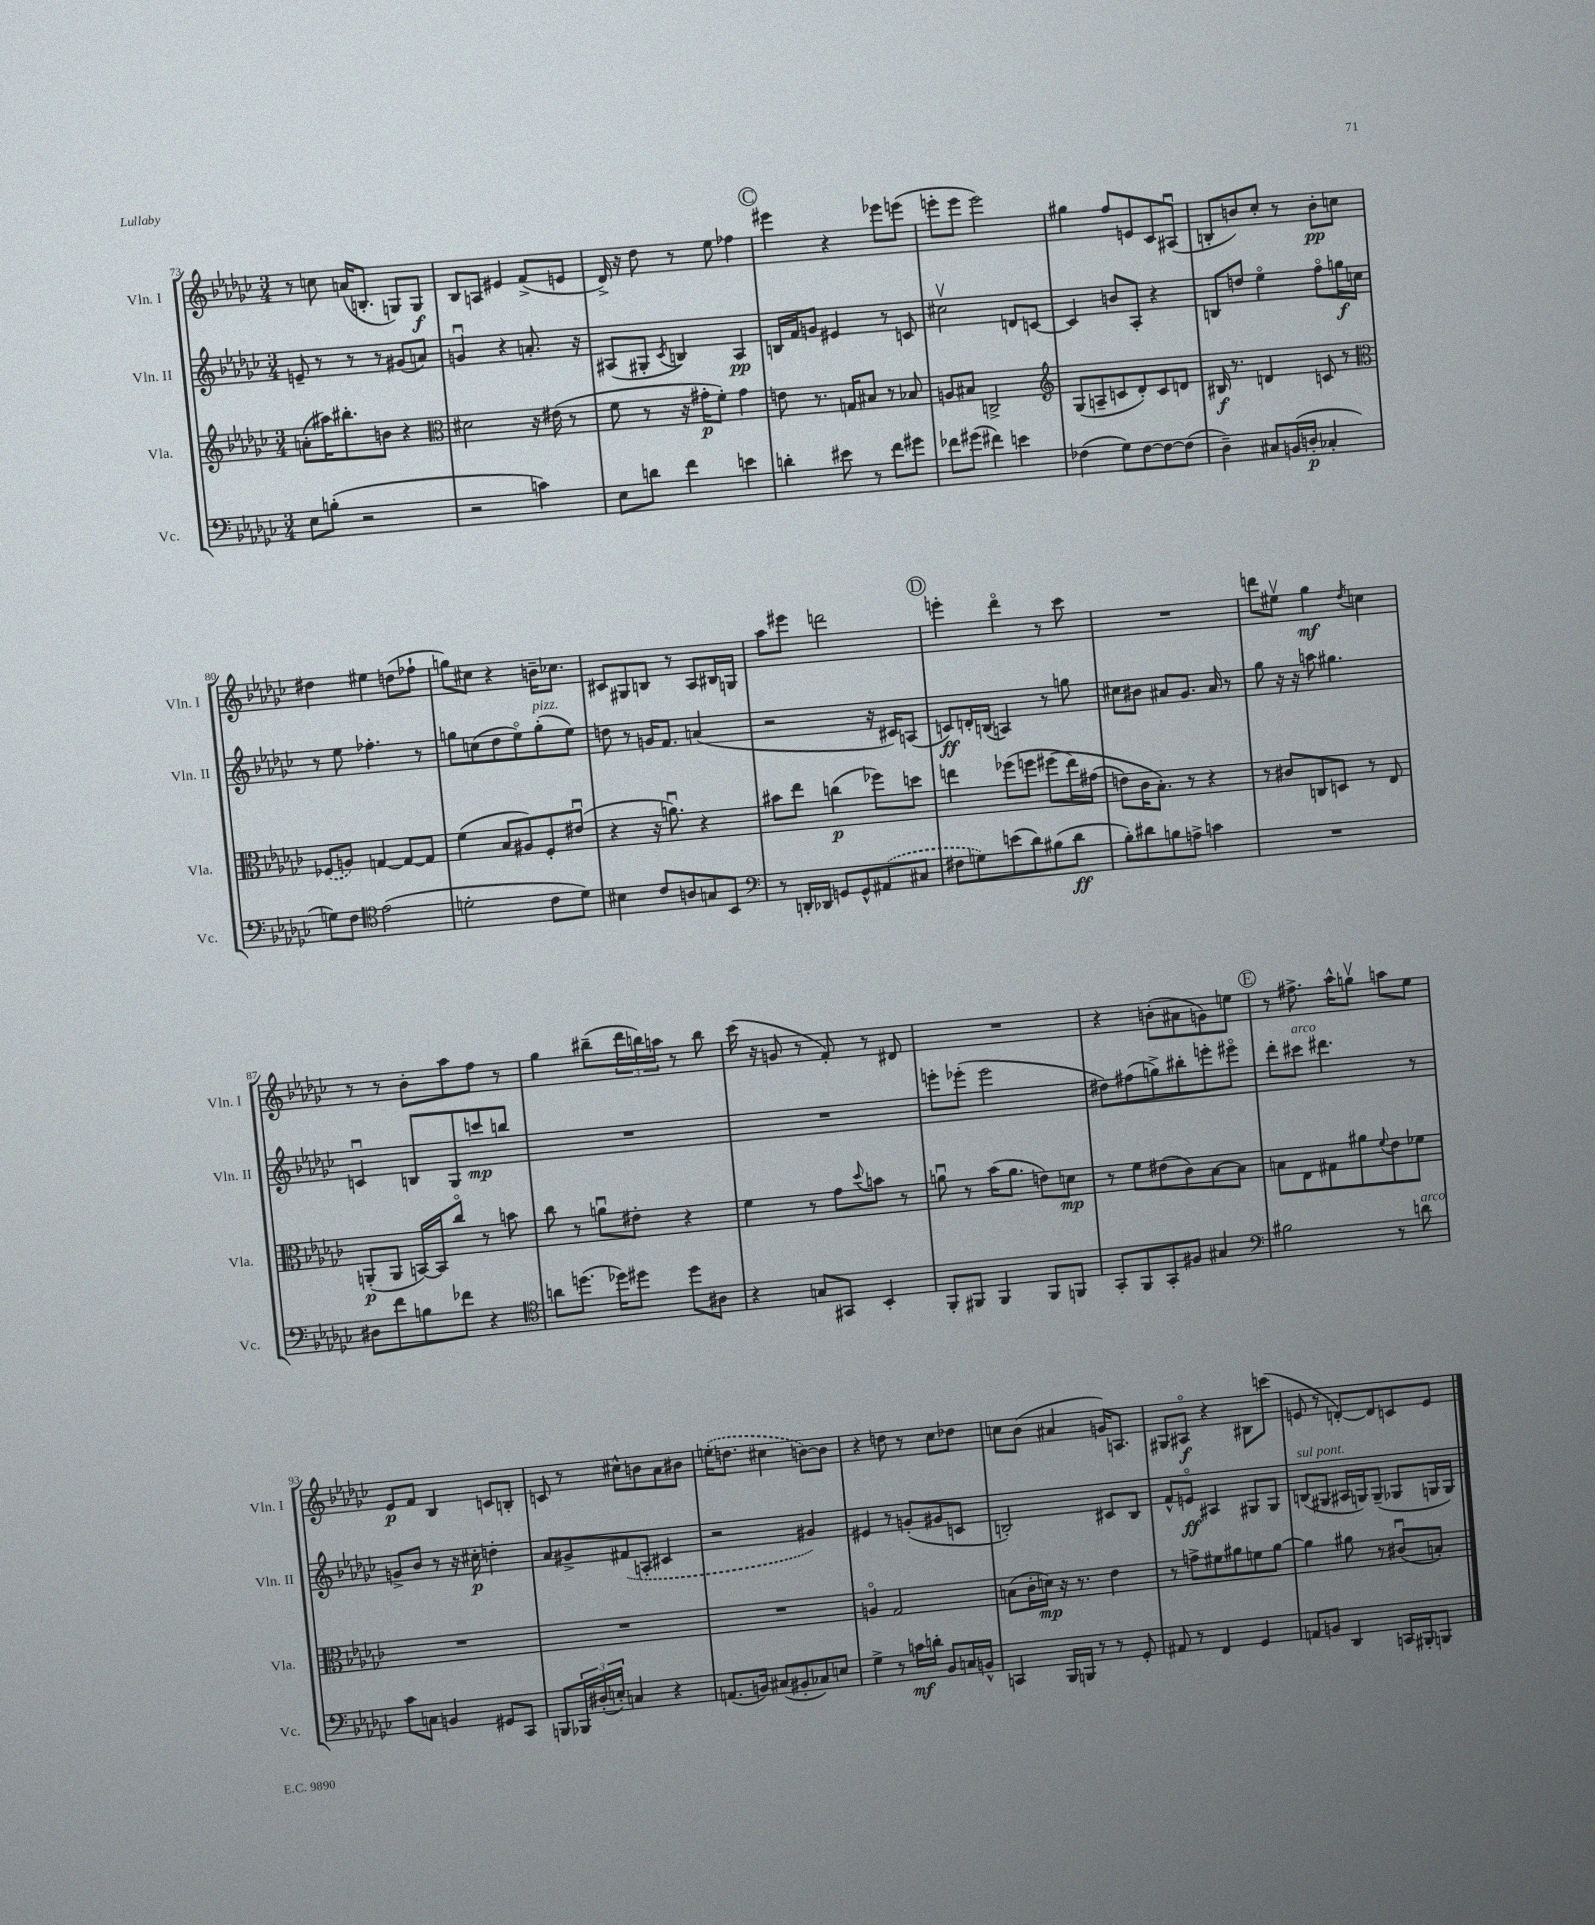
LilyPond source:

<<
\new StaffGroup <<
\new Staff = "s0" \with { instrumentName = "Vln. I" shortInstrumentName = "Vln. I" } {
    \clef treble \key ges \major \numericTimeSignature \time 3/4
    r8 c''8 a'16( b8.-. g8) g8\f |
    bes8 a8 eis'4 f'8->( e'8 |
    des'16->) r16 des''8 r8 ees''8 fes''4 |
    \mark \markup { \circle "C" } eis'''4 r4 ees'''8 e'''8( |
    e'''8-. e'''8 e'''2) |
    gis''4 f''8 e'8 ces'8 ais8\downbow( |
    b8-. b'8) ces''8-. r8 b'8-.\pp c''8 |
    dis''4 eis''4 d''8( fes''8-! |
    g''8) cis''8 r4 b'16-- ces''8. |
    cis'8 gis8 b8 r8 aes8 bis16 g16 |
    aes''8 eis'''8 d'''2 |
    \mark \markup { \circle "D" } e'''4-. des'''4\flageolet r8 ces'''8 |
    R2. |
    d'''8 eis''8\upbow ges''4\mf \acciaccatura { des''8 } c''4 |
    r8 r8 bes'8-. aes''8 f''8 r8 |
    ges''4 bis''8--( \tuplet 3/2 { des'''16 b''16) a''16 } r8 b''8 |
    ces'''16( r16 g'8 r8 f'8-.) r8 dis'8 |
    R2. |
    r4 b'8-.( ais'8 g'8) e''8 |
    \mark \markup { \circle "E" } r8 fis''8.-> aes''16-^ g''8\upbow a''8 ees''8 |
    ees'8\p f'8 bes4 c'8 b8-. |
    c'8 r8 cis''8-^ b'8 aes'8 bis'8 |
    \once \slurDashed e''16-.( d''8. cis''4 b'8~) b'8 |
    r4 d''8 r8 ces''8 des''8 |
    c''8 bes'8( ais'4 g'16) a8. |
    gis8 ais8\flageolet\f r4 bis8 c'''8( |
    e'8 r8 d'8~-.) d'8 c'8 e'8 \bar "|." |
}
\new Staff = "s1" \with { instrumentName = "Vln. II" shortInstrumentName = "Vln. II" } {
    \clef treble \key ges \major \numericTimeSignature \time 3/4
    e'8-- r8 r8 r8 gis'8( a'8) |
    g'4\downbow r4 a'8.-. r16 |
    ais8( gis8-. \acciaccatura { ces'8 } b4) ais4\pp |
    \mark \markup { \circle "C" } b16 f'16 g'8 eis'4 r8 c'8 |
    cis''2\upbow d'8 c'8~ |
    c'4 b'8 aes8-. r4 |
    b8 d''8 ees''4\flageolet f''8\flageolet g''16\f c''16 |
    r8 ees''8 fes''4.-. r8 |
    g''8 c''8( des''8 ees''8\flageolet) g''8-.^\markup { \italic "pizz." }( ees''8) |
    d''8 r8 g'16 f'8. a'4( |
    r2 r16 cis'16) a8( |
    \mark \markup { \circle "D" } c'8\ff) d'16-. b16( a4) r8 g''8 |
    cis''8 bis'8 ais'8 ges'8. ais'16 r8 |
    ges''8 r16 r16 a''8 gis''4. |
    c'4\downbow b8 ges8 c'''8\mp b''8 |
    R2. |
    R2. |
    e'''8-. ees'''8-.( ees'''2 |
    dis''8) fis''8( g''8->) bis''8-. e'''8-. eis'''8\flageolet |
    \mark \markup { \circle "E" } des'''8-. cis'''8^\markup { \italic "arco" } dis'''4. r8 |
    g'8-> bes'8 r8 r16 cis''16-.\p d''4-. |
    aes'8 gis'8-> \once \slurDashed fis'8( a8-. cis'4 |
    r2 gis'4) |
    eis'4 r8 g'8-.( gis'8 c'8 |
    b2-.) cis'8 b8 |
    f'8-^ e'8\flageolet\ff ais4 gis8 gis8 |
    b8^\markup { \italic "sul pont." }( gis8 ais16 g16) g8--( ges8 g16 g16) \bar "|." |
}
\new Staff = "s2" \with { instrumentName = "Vla." shortInstrumentName = "Vla." } {
    \clef treble \key ges \major \numericTimeSignature \time 3/4
    a'8-.( ais''16) bis''8.-. b'8 r4 |
    \clef alto dis'2 r16 eis'16( r8 |
    f'8 r8 r16 gis'16-.\p f'8-.) gis'4 |
    \mark \markup { \circle "C" } e'8 r8. g16 bis8 r8 bes8 |
    a8 bis8 c2-> |
    \clef treble ges8( a8-- c'8 des'8-.) c'8 d'8 |
    bis16\f r8. d'4 c'8 r8 |
    \clef alto \once \slurDashed fes8( a8) g4~ g8~ g8 |
    f'4( bes8 ais8) f8-. eis'8\downbow( |
    r4 r16 a'8.\downbow) r4 |
    bis'8 ees''8 c''4\p( fes''8) d''8 |
    \mark \markup { \circle "D" } e''4 fes''8( f''8 fis''8\( e''16) gis'16( |
    e'8) ces'16 bes8.-.\) r8 r4 |
    r8 cis'8 c8 d8 r8 ees8 |
    a,8-.\p( a,8 b,16~) b,16 ces''8\flageolet r8 b'8 |
    ces''8 r8 a'8\downbow eis'8-. r4 |
    f'4 r8 ges'8 \appoggiatura { des''8 } b'8 r8 |
    a'8\downbow r8 bes'16( a'8. e'8) d'8\mp |
    r8 f'8 eis'8( ces'8) bes8~ bes8 |
    \mark \markup { \circle "E" } b8 ees8 gis8 ais'8 \appoggiatura { f'8 } ees'8 fes'8 |
    R2. |
    R2. |
    R2. |
    a4\flageolet ges2 |
    b8( ces'16-. d'16\mp) r16 r8. ees'4 |
    r8 g'8-> fis'8 ais'8 f'8 ais'8~ |
    ais'4 ais'8 r8 cis'8\downbow( b8-.) \bar "|." |
}
\new Staff = "s3" \with { instrumentName = "Vc." shortInstrumentName = "Vc." } {
    \clef bass \key ges \major \numericTimeSignature \time 3/4
    ees8 b8-.( r2 |
    r2 c'4) |
    ees8 d'8 f'4 e'4 |
    \mark \markup { \circle "C" } d'4-. eis'8 r8 f'8 gis'8 |
    fes'8 gis'8( fis'4) e'4 |
    fes4( ges8) fes8~ fes8~ fes8( |
    des4--) cis8 b,16( d16-.\p ces4-. |
    g8) f8 \clef tenor ees'2( |
    d'2-. ces'8 d'8) |
    bis4 ces'8 a8 g8 bes,8 |
    \clef bass r8 d,16-. des,16 g,8 g,8-^ \once \slurDashed ais,8( cis8 |
    \mark \markup { \circle "D" } fis8 g8) e'8( des'8) bis8( des'8\ff |
    bes8-.) dis'8 b8 a8-> c'4 |
    R2. |
    dis8 f'8 b8 fes'8 r4 |
    \clef tenor a'8 d''8.( des''16) dis''8 dis''8 ais8 |
    r4 g8 gis,8 bes,4-. |
    f,8-. fis,8 fis,4 fis,8 f,8 |
    ges,8-. f,8 ges,8-. fis8 gis4 |
    \mark \markup { \circle "E" } \clef bass bis2 r8 d'8^\markup { \italic "arco" } |
    ces'8 c8 b,4 gis,8 ces,8 |
    b,,8 \tuplet 3/2 { bes,,16 dis16-.( e16-.) } c4 r4 |
    a,8.( b,16) cis8( bis,8-. ces8) e8 |
    ges4-> r8 c'16\mf d'16-. bes,8 c16 b,16-^ |
    c,4 bes,,16 b,,16 r8 r8 ges,8-. |
    ais,8 r8 f,4 ges,4 |
    a,8 b,8 des,4 c,16 bis,,16-. b,,8 \bar "|." |
}
>>
>>
\layout { \context { \Score currentBarNumber = #73 } }
